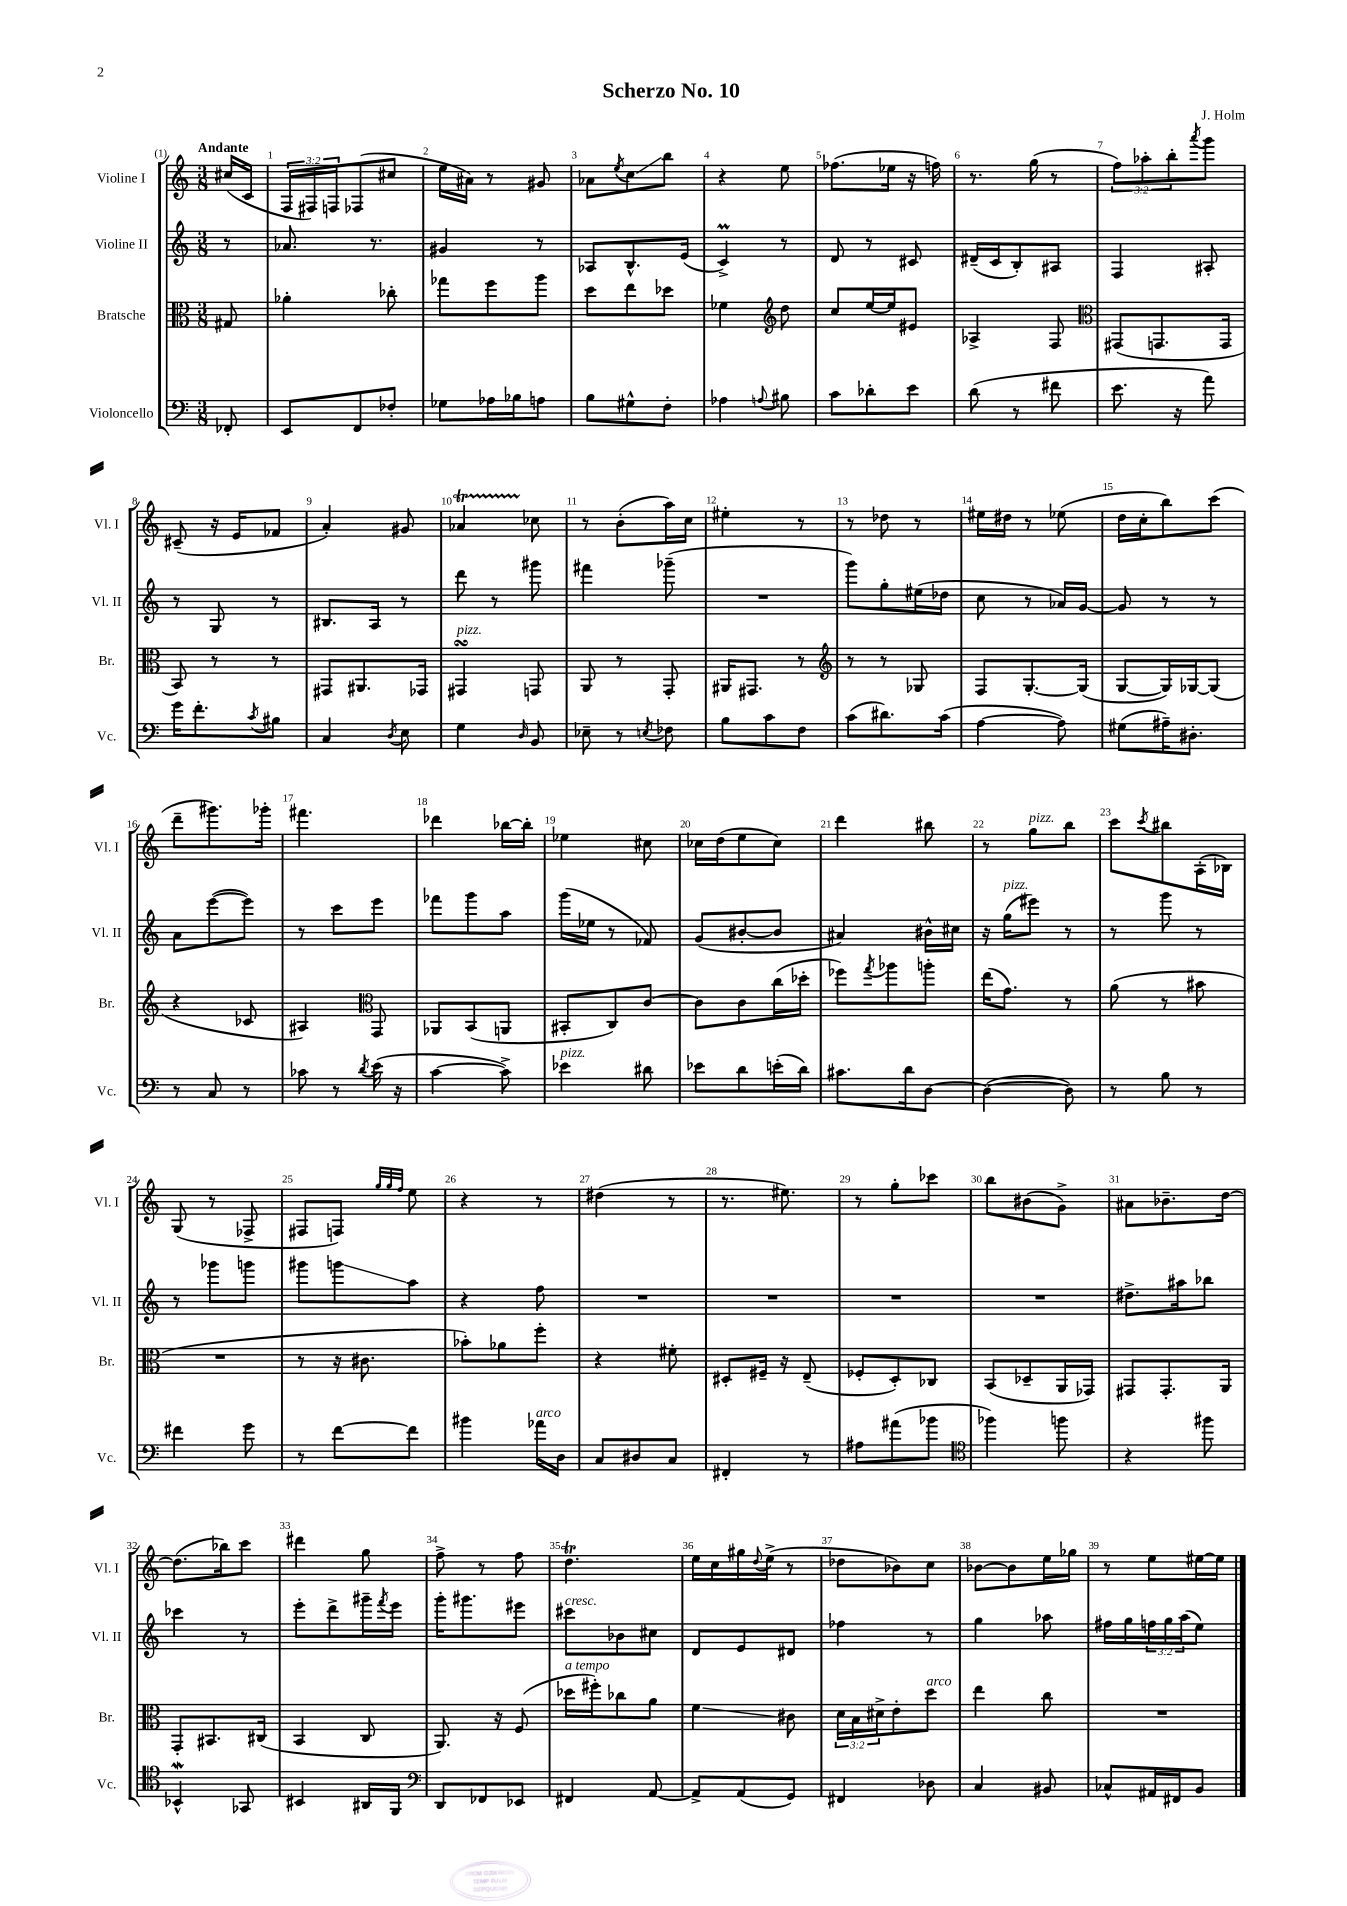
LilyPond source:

\header { title = "Scherzo No. 10" composer = "J. Holm" }
<<
\new StaffGroup <<
\new Staff = "s0" \with { instrumentName = "Violine I" shortInstrumentName = "Vl. I" } {
    \clef treble \key c \major \numericTimeSignature \time 3/8 \override Staff.TupletNumber.text = #tuplet-number::calc-fraction-text \partial 8 \tempo "Andante"
    cis''16( c'16 |
    \tuplet 3/2 { f16 fis16) f16 } fes8( cis''8 |
    e''16 ais'16) r8 gis'8 |
    aes'8 \acciaccatura { e''8 } c''8\glissando b''8 |
    r4 e''8 |
    fes''8.( ees''16 r16 f''16) |
    r8. g''16( r8 |
    \tuplet 3/2 { f''8) aes''8-. b''8-. } \acciaccatura { a'''8 } g'''8 |
    cis'8--( r16 e'16 fes'8 |
    a'4-.) gis'8 |
    aes'4\startTrillSpan ces''8\stopTrillSpan |
    r8 b'8-.( a''16) c''16 |
    eis''4-. r8 |
    r8 des''8 r8 |
    eis''16 dis''16 r8 ees''8( |
    d''16 c''16-. b''8) c'''8( |
    d'''8-- gis'''8.) ges'''16-. |
    fis'''4. |
    des'''4 bes''16~ bes''16-. |
    ees''4 cis''8 |
    ces''16 d''16( e''8 ces''8) |
    d'''4 bis''8 |
    r8 g''8^\markup { \italic "pizz." } b''8 |
    c'''8 \acciaccatura { c'''8 } bis''8 a16-.( bes16) |
    g8( r8 fes8-> |
    fis8 f8) \grace { g''32 g''32 f''32 } e''8 |
    r4 r8 |
    dis''4( r8 |
    r8. eis''8.) |
    r8 g''8-. ces'''8 |
    b''8 bis'8( g'8->) |
    ais'8 bes'8.-- d''16~ |
    d''8.( bes''16) c'''8 |
    dis'''4 g''8 |
    f''8-> r8 f''8 |
    d''4.\trill |
    e''16 c''16 gis''16 \appoggiatura { d''8 } e''16->( r8 |
    des''8 bes'8) c''8 |
    bes'8~ bes'8 e''16 ges''16 |
    r8 e''8 eis''16~ eis''16 \bar "|." |
}
\new Staff = "s1" \with { instrumentName = "Violine II" shortInstrumentName = "Vl. II" } {
    \clef treble \key c \major \numericTimeSignature \time 3/8 \override Staff.TupletNumber.text = #tuplet-number::calc-fraction-text \partial 8
    r8 |
    aes'8. r8. |
    gis'4 r8 |
    aes8 b8.-^ e'16( |
    c'4->\prall) r8 |
    d'8 r8 cis'8 |
    dis'16--( c'16 b8-.) ais8 |
    f4 ais8-. |
    r8 g8 r8 |
    bis8. a16 r8 |
    d'''8 r8 gis'''8 |
    fis'''4 ges'''8--( |
    R4. |
    g'''8) g''8-. eis''16( des''16 |
    c''8 r8 aes'16) g'16~ |
    g'8 r8 r8 |
    a'8 e'''8~( e'''8) |
    r8 c'''8 e'''8 |
    fes'''8 g'''8 a''8 |
    g'''16( ees''16 r8 fes'8) |
    g'8( bis'8~-. bis'8 |
    ais'4) bis'16-^ cis''16 |
    r16 g''16^\markup { \italic "pizz." }( eis'''8) r8 |
    r8 g'''8 r8 |
    r8 ges'''8 g'''8 |
    gis'''8 g'''8\glissando a''8 |
    r4 f''8 |
    R4. |
    R4. |
    R4. |
    R4. |
    dis''8.-> ais''16 bes''8 |
    ces'''4 r8 |
    e'''8-. d'''8-> gis'''16-- \acciaccatura { f'''8 } e'''16 |
    g'''16-. gis'''8. eis'''8 |
    cis'''8^\markup { \italic "cresc." } bes'8 cis''8 |
    d'8 e'8 dis'8 |
    fes''4 r8 |
    g''4 aes''8 |
    fis''16 g''16 \tuplet 3/2 { f''16 g''16 a''16( } e''8) \bar "|." |
}
\new Staff = "s2" \with { instrumentName = "Bratsche" shortInstrumentName = "Br." } {
    \clef alto \key c \major \numericTimeSignature \time 3/8 \override Staff.TupletNumber.text = #tuplet-number::calc-fraction-text \partial 8
    gis8 |
    aes'4-. ces''8-. |
    ges''8 f''8 a''8 |
    d''8 e''8 des''8 |
    fes'4 \clef treble d''8 |
    c''8 e''16~ e''16 eis'8 |
    aes4-> f8 |
    \clef alto gis,8( g,8. g,16 |
    b,8) r8 r8 |
    gis,8 ais,8. ges,16 |
    gis,4\turn^\markup { \italic "pizz." } g,8 |
    a,8 r8 g,8-. |
    ais,16 gis,8. r8 |
    \clef treble r8 r8 ges8 |
    f8 g8.~-. g16( |
    g8~ g16) ges16~ ges8( |
    r4 ces'8 |
    ais4) \clef alto g,8 |
    aes,8 b,8( a,8 |
    bis,8-. c8) c'8~ |
    c'8 c'8 c''16( des''16-. |
    fes''8) \acciaccatura { g''8 } aes''8 a''8-. |
    e''16( g'8.) r8 |
    a'8( r8 bis'8 |
    R4. |
    r8 r16 cis'8. |
    bes'8-.) aes'8 f''8-. |
    r4 fis'8-. |
    dis8-. fis16-- r16 e8--( |
    fes8-. d8-.) ces8 |
    b,8( des8-- a,16 ges,16) |
    gis,8 gis,8.-. a,16 |
    g,8-. bis,8. cis16( |
    b,4 c8 |
    a,8.) r16 f8( |
    des''16^\markup { \italic "a tempo" } fis''16-.) ces''8 a'8 |
    f'4\glissando cis'8 |
    \tuplet 3/2 { d'16 b16 dis'16-> } e'8-. d''8^\markup { \italic "arco" } |
    e''4 c''8 |
    R4. \bar "|." |
}
\new Staff = "s3" \with { instrumentName = "Violoncello" shortInstrumentName = "Vc." } {
    \clef bass \key c \major \numericTimeSignature \time 3/8 \partial 8
    fes,8-. |
    e,8 f,8 fes8-. |
    ges8 aes16 bes16 a8 |
    b8 gis8-^ f8-. |
    aes4 \appoggiatura { a8 } bis8 |
    c'8 des'8-. e'8 |
    d'8( r8 fis'8 |
    e'8. r16 a'8) |
    g'16 f'8.-. \acciaccatura { c'8 } bis8 |
    c4 \acciaccatura { d8 } e8 |
    g4 \grace { d16 } b,8 |
    ees8-- r8 \acciaccatura { e8 } fes8 |
    b8 c'8 f8 |
    c'8( dis'8.) c'16( |
    a4~ a8) |
    gis8( ais16--) dis8.-. |
    r8 c8 r8 |
    ces'8 r8 \acciaccatura { d'8 } e'16( r16 |
    c'4~ c'8->) |
    ees'4^\markup { \italic "pizz." } dis'8 |
    ees'8 d'8 e'16-.( d'16) |
    cis'8. d'16 d8~ |
    d4~( d8) |
    r8 b8 r8 |
    fis'4 g'8 |
    r8 f'8~ f'8 |
    bis'4 aes'16^\markup { \italic "arco" } d16 |
    c8 dis8 c8 |
    fis,4-. r8 |
    ais8 ais'8( bes'8 |
    \clef tenor fes''4) f''8 |
    r4 fis''8 |
    bes,4-^\mordent ges,8 |
    bis,4 ais,16 f,16 |
    \clef bass d,8 fes,8 ees,8 |
    fis,4 a,8~ |
    a,8-> a,8( g,8) |
    fis,4 des8 |
    c4 bis,8 |
    ces8-^ ais,16 fis,16 b,8 \bar "|." |
}
>>
>>
\layout { \context { \Score \override BarNumber.break-visibility = ##(#f #t #t) barNumberVisibility = #all-bar-numbers-visible } }
